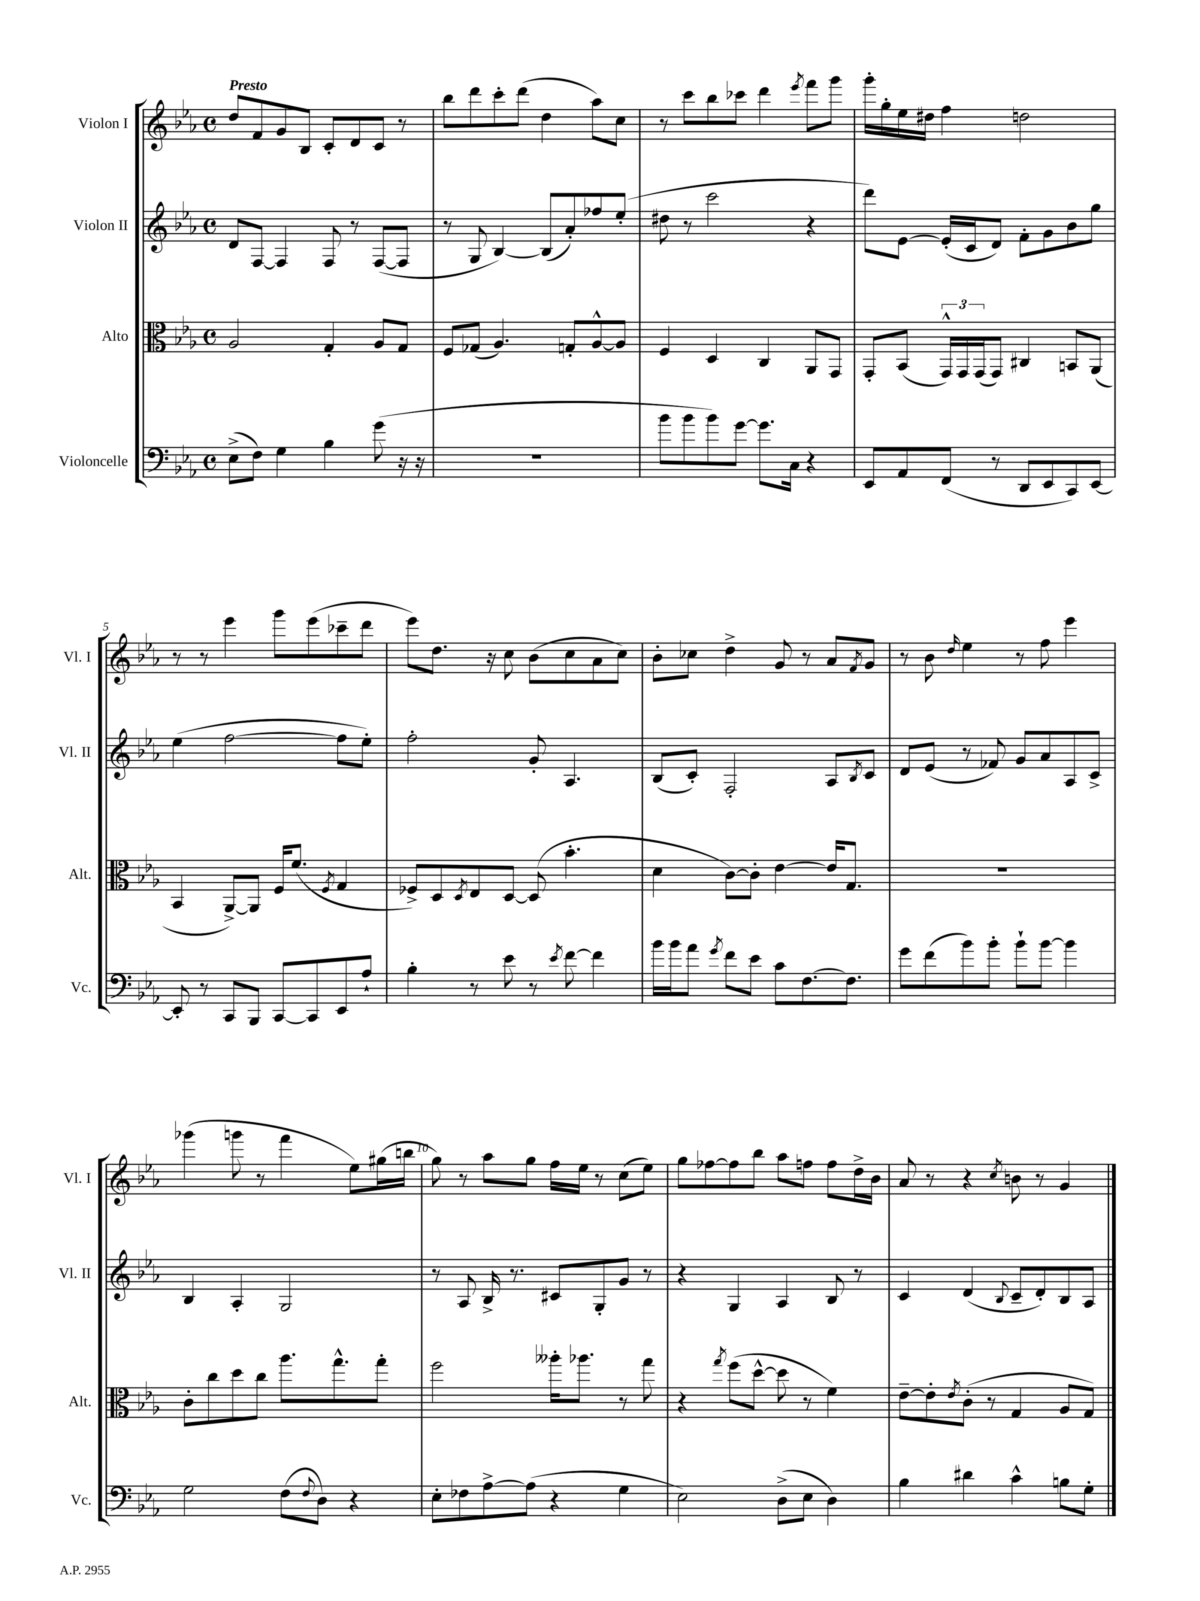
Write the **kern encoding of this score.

**kern	**kern	**kern	**kern
*staff4	*staff3	*staff2	*staff1
*clefF4	*clefC3	*clefG2	*clefG2
*k[b-e-a-]	*k[b-e-a-]	*k[b-e-a-]	*k[b-e-a-]
*M4/4	*M4/4	*M4/4	*M4/4
*met(c)	*met(c)	*met(c)	*met(c)
(8E-^	2A-	8d	8dd
8F)	.	[8F	8f
4G	.	4F]	8g
.	.	.	8B-
4B-	4G'	8F	8c'
.	.	8r	8d
(8g	8A-	([8F	8c
16r	8G	8F]	8r
16r	.	.	.
=	=	=	=
1r	8F	8r	8bb-
.	(8G-	8G	8ddd
.	4.A-)	[4B-)	8ccc'
.	.	.	(8ddd
.	.	(8B-]	4dd
.	8G'	8a-')	.
.	[8A-^^	8ff-	8aa-)
.	8A-]	(8ee-'	8cc
=	=	=	=
8b-	4F	8dd#	8r
8b-	.	8r	8ccc
8b-)	4D	2ccc	8bb-
[8g	.	.	8ccc-
8.g]	4C	.	4ddd
16C	.	.	.
.	.	.	8qeee-
4r	8AA-	4r	8fff
.	8GG	.	8ggg
=	=	=	=
8EE-	8GG'	8ddd)	16ggg'
.	.	.	16gg'
8AA-	(8BB-	[8e-	16ee-
.	.	.	16dd#
(8FF	24GG^^)	(16e-']	4ff
.	24GG	.	.
.	.	16c	.
.	(24GG	.	.
8r	8GG)	8d)	.
8DD	4C#	8f'	2dd
8EE-	.	8g	.
8CC)	8BB	8b-	.
[8EE-	(8AA-	8gg	.
=	=	=	=
8EE-']	4BB-	(4ee-	8r
8r	.	.	8r
8CC	[8AA-^)	[2ff	4eee-
8BBB-	8AA-]	.	.
[8CC	16F	.	8ggg
.	(8.f	.	.
8CC]	.	.	(8eee-
.	8qF	.	.
8EE-	4G	8ff]	8ccc-~
8A-`	.	8ee-')	8ddd
=	=	=	=
4B-'	8F-^)	2ff'	8eee-)
.	8D	.	8.dd
.	8qD	.	.
8r	8E-	.	.
.	.	.	16r
8e-	[8D	.	8cc
8r	(8D]	8g'	(8b-
8qe-	.	.	.
[8f	4.b-'	4.A-	8cc
4f]	.	.	8a-
.	.	.	8cc)
=	=	=	=
16b-	4d	(8B-	8b-'
16b-	.	.	.
8a-	.	8c')	8cc-
8qg	.	.	.
8f	[8c)	2F'	4dd^
8e-	8c']	.	.
8c	[4e-	.	8g
[8.F	.	.	8r
.	16e-]	8A-	8a-
8.F]	8.G	.	.
.	.	8qB-	8qf
.	.	8c	8g
=	=	=	=
8g	1r	8d	8r
(8f	.	(8e-	8b-
.	.	.	16qqdd
8b-)	.	8r	4ee-
8b-'	.	8f-)	.
8b-`	.	8g	8r
[8b-	.	8a-	8ff
4b-]	.	8A-	4eee-
.	.	8c^	.
=	=	=	=
2G	8c'	4B-	(4ggg-
.	8cc	.	.
.	8dd	4A-'	8ggg
.	8cc	.	8r
(8F	8.aa-	2G	4fff
8qqF	.	.	.
8D)	.	.	.
.	8.gg^^	.	.
4r	.	.	8ee-)
.	8gg'	.	(16gg#
.	.	.	16bb
=	=	=	=
8E-'	2ff	8r	8gg)
8F-	.	8A-	8r
[8A-^	.	16B-^	8aa-
.	.	8.r	.
(8A-]	.	.	8gg
4r	16aa--'	8c#	16ff
.	8.aa-	.	16ee-
.	.	8G'	8r
4G	8r	8g	(8cc
.	8gg	8r	8ee-)
=	=	=	=
2E-)	4r	4r	8gg
.	.	.	[8ff-
.	8qgg	.	.
.	(8ff	4G	8ff-]
.	[8dd^^	.	8bb-
(8D^	8dd]	4A-	8aa-
8E-	8r	.	8ff
4D)	4f)	8B-	8ff
.	.	8r	16dd^
.	.	.	16b-
=	=	=	=
4B-	[8e-~	4c	8a-
.	8e-']	.	8r
.	8qe-	.	.
4d#	(8c'	(4d	4r
.	8r	.	.
.	.	8qqB-	8qcc
4c^^	4G	8c~	8b
.	.	8d')	8r
8B	8A-	8B-	4g
8G'	8G)	8A-	.
==	==	==	==
*-	*-	*-	*-
